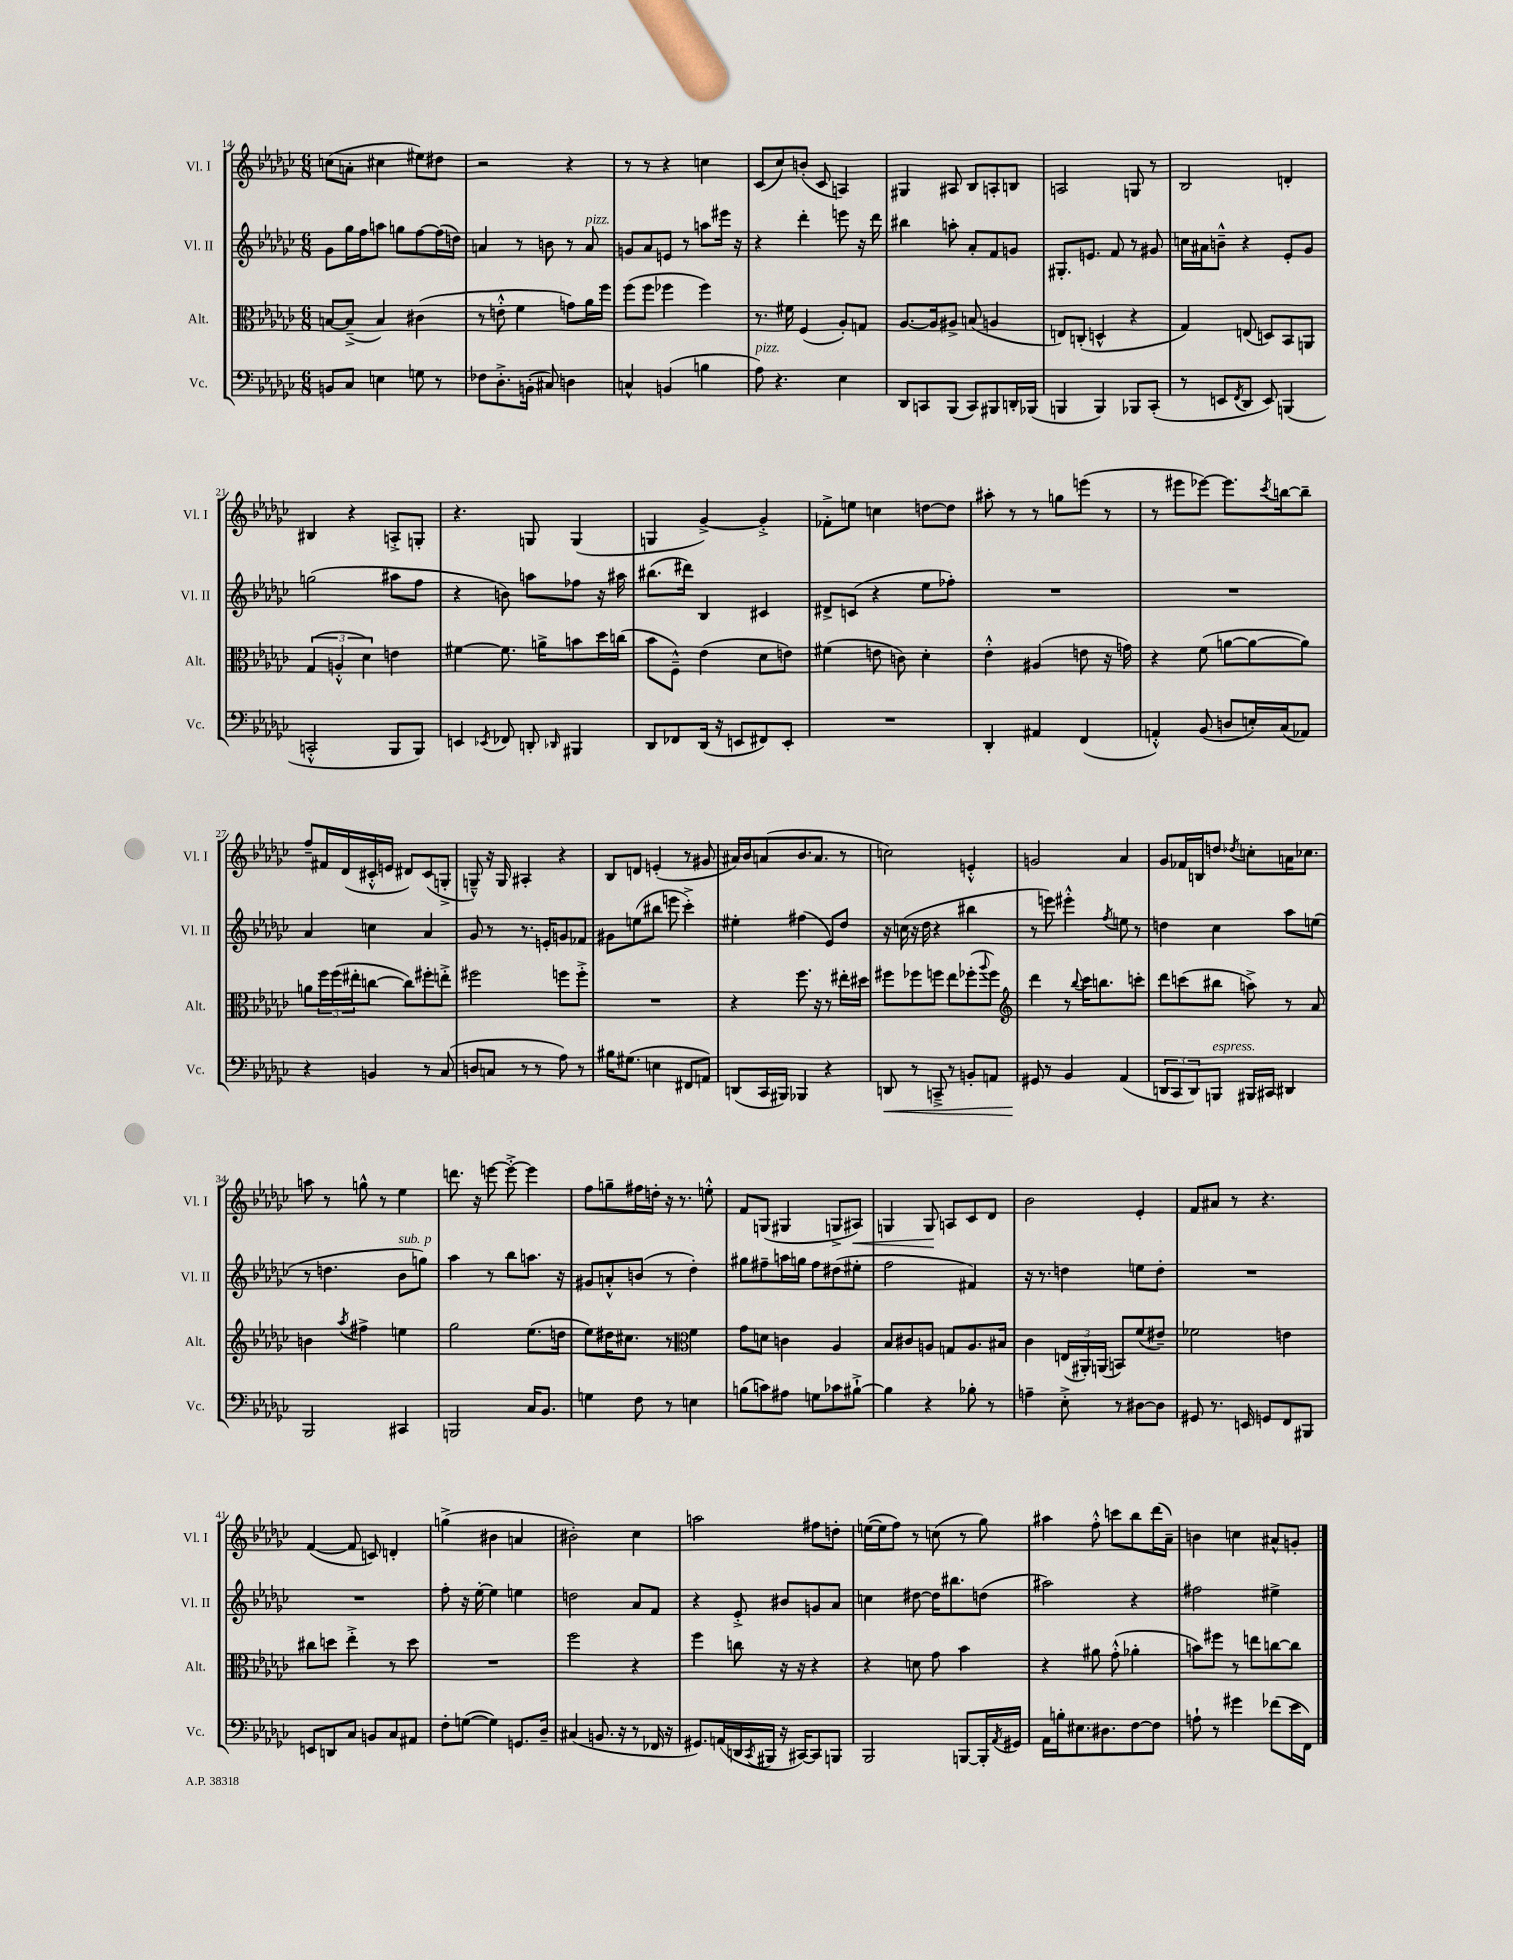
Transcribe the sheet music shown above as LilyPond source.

<<
\new StaffGroup <<
\new Staff = "s0" \with { instrumentName = "Vl. I" shortInstrumentName = "Vl. I" } {
    \clef treble \key ges \major \numericTimeSignature \time 6/8
    c''8( a'8-. cis''4 eis''8) dis''8 |
    r2 r4 |
    r8 r8 r4 c''4 |
    ces'8( ces''8) b'8-.( ces'8 a4) |
    gis4 ais8 bes8 a8-. b8 |
    a2 g8 r8 |
    bes2 d'4-. |
    bis4 r4 a8-.-> g8-. |
    r4. g8 g4( |
    g4 ges'4~->) ges'4-.-> |
    fes'8-.-> e''8 c''4 d''8~ d''8 |
    ais''8-. r8 r8 g''8 e'''8( r8 |
    r8 eis'''8 ees'''8~) ees'''8. \acciaccatura { ces'''8 } b''16~ b''8-- |
    f''8-- fis'16 des'16( cis'16-.-^ e'16 dis'8) cis'8( g8-.-> |
    g8---^) r16 g16 ais4-. r4 |
    bes8 d'8 e'4-.( r8 gis'8 |
    ais'16) bes'16 a'8( bes'8. a'8. r8 |
    c''2) e'4-.-^ |
    g'2 aes'4 |
    ges'8 fes'16 b16 d''8 \acciaccatura { des''8 } c''8-. a'16 ces''8. |
    a''8 r8 g''8-^ r8 ees''4 |
    d'''8. r16 e'''8~ e'''8~-.-> e'''4 |
    f''8 g''8-- fis''16 d''16-. r16 r8. e''8-.-^ |
    f'8 g8( gis4 g8-> ais8\<) |
    g4 g8\! a8 ces'8 des'8 |
    bes'2 ees'4-. |
    f'8 ais'8 r8 r4. |
    f'4~( f'8 c'8) d'4-. |
    g''4->( bis'4 a'4 |
    bis'2-.) ces''4 |
    a''2 fis''8 d''8-. |
    e''16~( e''16 f''8) r8 c''8( r8 ges''8) |
    ais''4 f''8-.-^ c'''8 bes''8 des'''16( aes'16--) |
    b'4 c''4 ais'8-^ g'8-. \bar "|." |
}
\new Staff = "s1" \with { instrumentName = "Vl. II" shortInstrumentName = "Vl. II" } {
    \clef treble \key ges \major \numericTimeSignature \time 6/8
    ges'8 ges''16 f''16 a''8 g''8 f''8~ f''16( d''16) |
    a'4 r8 b'8 r8 a'8^\markup { \italic "pizz." } |
    g'8 aes'8 e'8 r8 a''8 eis'''16 r16 |
    r4 des'''4-. e'''8 r16 des'''16 |
    bis''4 a''8-. aes'8-. f'8 g'8 |
    gis8.-. e'8. f'8 r8 gis'8 |
    c''16 ais'16 b'8---^ r4 ees'8-. ges'8 |
    g''2( ais''8 f''8 |
    r4 b'8) a''8 fes''8 r16 ais''16 |
    bis''8.( dis'''16) bes4 cis'4 |
    dis'8-> c'8( r4 ees''8 fes''8-.) |
    R2. |
    R2. |
    aes'4 c''4 aes'4 |
    ges'8 r8 r8. e'16-. g'8 fes'8 |
    gis'8 e''8( bis''8 e'''8 ces'''4-.->) |
    eis''4-. fis''4( ees'8) des''8 |
    r16 c''16( r16 des''16 r4 bis''4 |
    r8 e'''8) eis'''4-.-^ \acciaccatura { f''8 } e''8 r8 |
    d''4 ces''4 aes''8 e''8( |
    r8 d''4. bes'8^\markup { \italic "sub. p" } g''8) |
    aes''4 r8 bes''8 a''8. r16 |
    gis'8 a'8-.-^ b'8( r8 des''4-.) |
    gis''8 fis''8-- a''16 g''16 fis''8 dis''8( eis''8-. |
    f''2 fis'4) |
    r16 r8. d''4 e''8 d''8-. |
    R2. |
    R2. |
    f''8-. r16 ees''16~-. ees''4 e''4 |
    d''2 aes'8 f'8 |
    r4 ees'8-.-> bis'8 g'8 aes'8 |
    c''4 dis''8~ dis''16 bis''8. d''8( |
    ais''2) r4 |
    fis''2 eis''4-> \bar "|." |
}
\new Staff = "s2" \with { instrumentName = "Alt." shortInstrumentName = "Alt." } {
    \clef alto \key ges \major \numericTimeSignature \time 6/8
    b8~ b8--->( b4) cis'4( |
    r8 e'8-.-^ f'4 g'8) aes'16 f''16 |
    f''8( f''8 fes''4 fes''4) |
    r8. fis'16 f4( aes8-.) g8 |
    aes8.~ aes16 ais8-> b8( a4 |
    e8) c8-.( d4-^ r4 |
    ges4) e8( d8) bes,8 a,8 |
    \tuplet 3/2 { ges4( a4-.-^ des'4) } e'4 |
    fis'4~ fis'8. a'16-> b'8 des''16 c''16( |
    bes'8 f8---^) ees'4( des'8 e'8) |
    fis'4( e'8 c'8) des'4-. |
    ees'4-.-^ ais4( e'8 r16 g'16) |
    r4 f'8( a'8~ a'8~ a'8) |
    a'8 \tuplet 3/2 { f''16 f''16( eis''16-. } c''8~ c''8) fis''8-. e''8-.-> |
    fis''2 f''8 f''8-.-> |
    R2. |
    r4 f''8. r16 r8 eis''16-. dis''16 |
    fis''8 fes''8 f''8 ees''8 fes''8-.( \appoggiatura { aes''8 } fes''8) |
    \clef treble des'''4 r8 \appoggiatura { bes''8 } ces'''16 b''8. c'''8-. |
    des'''8 c'''8( bis''8 a''8->) r8 aes'8 |
    b'4 \acciaccatura { aes''8 } fis''4-> e''4 |
    ges''2 ees''8.( d''16 |
    ees''8) dis''16 cis''8. r8 \clef alto f'4 |
    ges'8 d'8 c'4 aes4 |
    bes8 cis'8 a8 g8 a8. bis16 |
    ces'4 \tuplet 3/2 { e16( ais,16-.) a,16( } b,8) f'8( eis'8--) |
    fes'2 e'4 |
    cis''8 d''8 ees''4-.-> r8 d''8 |
    R2. |
    f''2 r4 |
    f''4 c''8 r16 r16 r4 |
    r4 d'8 ges'8 bes'4 |
    r4 ais'8 ges'8-.-^( aes'4-. |
    b'8) fis''8 r8 e''8 c''8~ c''8 \bar "|." |
}
\new Staff = "s3" \with { instrumentName = "Vc." shortInstrumentName = "Vc." } {
    \clef bass \key ges \major \numericTimeSignature \time 6/8
    b,8 ces8 e4 g8 r8 |
    fes8 des8.-.-> b,16-.( cis8) d4 |
    c4-^ b,4( b4 |
    aes8^\markup { \italic "pizz." }) r4. ees4 |
    des,8 c,8 bes,,8( c,8) bis,,8 d,16-. bes,,16( |
    b,,4 b,,4) bes,,8 ces,8-.( |
    r8 e,8 \acciaccatura { f,8 } des,8 e,8) b,,4( |
    c,2-.-^ bes,,8 bes,,8) |
    e,4 \acciaccatura { ees,8 } fes,8 d,8-. \grace { des,16 } bis,,4 |
    des,8 fes,8 des,16( r16 e,8 fis,8) e,8-. |
    R2. |
    des,4-. ais,4 f,4( |
    a,4-.-^) bes,8( d8 e16-.) ces16( aes,8) |
    r4 b,4 r8 ces8( |
    d8 c8 r8 r8 aes8) r8 |
    bis16 gis8.( e4 fis,8 a,8) |
    d,8( ces,16 bis,,16) bes,,4 r4 |
    d,8\< r8 c,8---> r8 b,8-. a,8 |
    gis,8\! r8 bes,4 aes,4( |
    \tuplet 3/2 { d,8 ces,8 d,8) } b,,8^\markup { \italic "espress." } bis,,16 cis,16 dis,4 |
    bes,,2 cis,4 |
    b,,2 ces16 bes,8. |
    g4 f8 r8 e4 |
    b8( c'8) ais8 g8 ces'8 bis8~-!-> |
    bis4 r4 bes8-. r8 |
    a4-- ees8-.-> r8 dis8~ dis8 |
    gis,8 r8. e,16 g,8 f,8 bis,,8 |
    e,8 d,8 ces8 b,8 ces8 ais,8 |
    f8-. g8~( g4) g,8. des16-- |
    cis4( b,8. r16 r8 fes,16 r16 |
    gis,8.) a,16( d,16 \acciaccatura { ces,8 } bis,,16 r16 cis,16~) cis,8 b,,8 |
    bes,,2 b,,8~ b,,16-. \acciaccatura { aes,8 } gis,16 |
    aes,16 b16-. eis8. dis8. f8~ f8 |
    a8-! r8 gis'4 fes'8( ees'16 f,16) \bar "|." |
}
>>
>>
\layout { \context { \Score currentBarNumber = #14 } }
